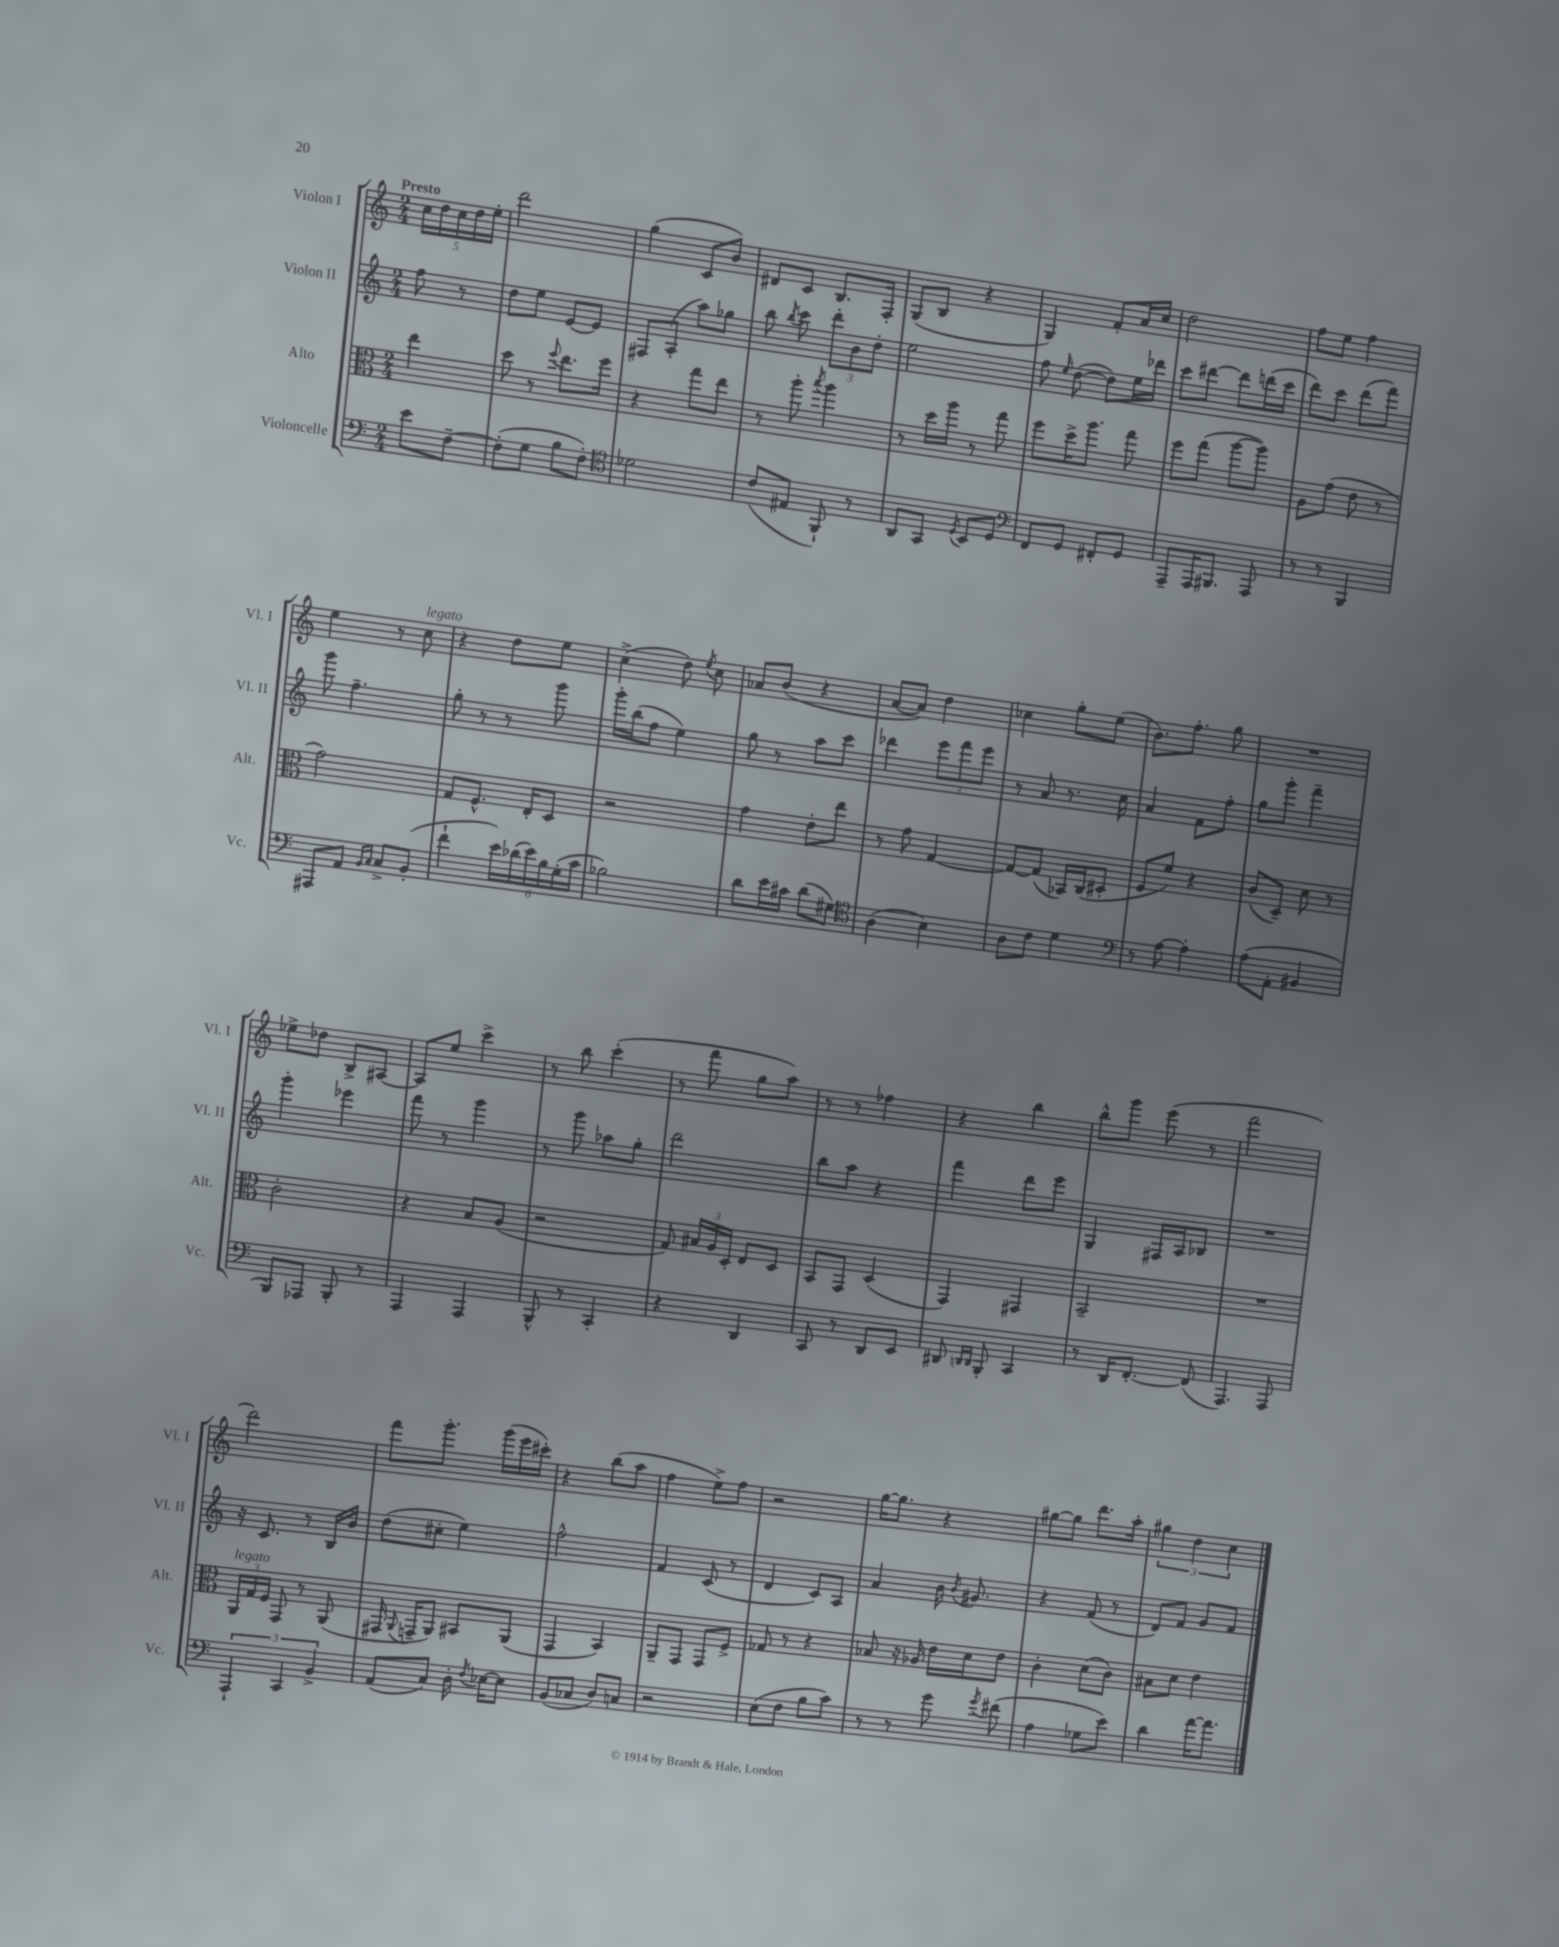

**kern	**kern	**kern	**kern
*staff4	*staff3	*staff2	*staff1
*clefF4	*clefC3	*clefG2	*clefG2
*k[]	*k[]	*k[]	*k[]
*M2/4	*M2/4	*M2/4	*M2/4
8e	4ee	8ff	20cc
.	.	.	20dd
.	.	.	20cc
[8F~	.	8r	.
.	.	.	20dd
.	.	.	20ee'
=	=	=	=
(8F']	8dd	8dd	2ddd
8G	8r	8ee	.
.	8qqff	.	.
8B	8.ee	[8e	.
8F')	.	8e]	.
.	16ff	.	.
=	=	=	=
*clefC4	*	*	*
2d-	4r	8F#	(4gg
.	.	(8A'	.
.	8gg	8aa)	8c
.	8ee	8gg-	8b)
=	=	=	=
(8c	8r	8bb	8d#
.	.	8qbb	.
8E#	8aa'	8ccc	8c
.	8qbb	.	.
8FF`)	4aa	12ddd'	8.B
.	.	12b	.
8r	.	.	.
.	.	12dd'	.
.	.	.	16F'
=	=	=	=
8AA	8r	2ee	(8G
8GG	16dd	.	8B
.	16aa	.	.
8qD	.	.	.
8BB	8r	.	4r
8D	8gg	.	.
=	=	=	=
*clefF4	*	*	*
8FF	8ff	8ff	4G)
.	.	16qqee	.
8GG	16dd^	([8dd	.
.	8.aa	.	.
8FF#'	.	8dd])	8f'
8GG	8gg	16ee	16a
.	.	16ddd-	16cc
=	=	=	=
8AAA~	8ff	8ccc	2dd
16AAA	(8gg	[8ddd#	.
8.BBB#	.	.	.
.	[8aa	8ddd#]	.
8AAA	8aa])	(16ddd	.
.	.	16ccc	.
=	=	=	=
8r	8A	8ddd)	8ff
8r	(8g	8ccc	8ee
4BBB	8e	(8ddd	4ff
.	8r	8fff)	.
=	=	=	=
8AAA#	2g)	8ggg	4ee
8AA	.	4.ff~	.
16qqBB	.	.	.
16qqC	.	.	.
8C^	.	.	8r
(8BB'	.	.	8cc
=	=	=	=
4f`	8G	8gg'	4r
.	8.F^^	8r	.
24e)	.	8r	8dd
(24d-	.	.	.
.	16E'	.	.
24e)	.	.	.
24B	8D	8ggg	8ee
(24G'	.	.	.
24c	.	.	.
=	=	=	=
2B-)	2r	16ggg'	(4cc^
.	.	(16bb	.
.	.	8ff	.
.	.	4ee)	8dd)
.	.	.	8qee
.	.	.	8cc
=	=	=	=
8d	4g	8gg	8a-
16e	.	8r	(8b
16c#	.	.	.
(8d	8e'	8aa	4r
8G#)	8ee	8ccc	.
=	=	=	=
*clefC4	*	*	*
(4A	8r	4ddd-	[8a
.	8g	.	8a])
4B)	[4G	12eee	4dd
.	.	12fff	.
.	.	12eee	.
=	=	=	=
8A	8G_	8r	4cc-
8c	(8G]	8a	.
4d	16BB-)	8.r	8gg'
.	(16C	.	.
.	8D#'	.	(8ee
.	.	16cc	.
=	=	=	=
*clefF4	*	*	*
8r	8F	4a	8.b)
[8A	8f)	.	.
.	.	.	8.ff'
4A']	4r	8f	.
.	.	8ff'	8gg
=	=	=	=
(8A	(8c	8gg	2r
8AA'	8D~)	8ggg'	.
4BB#	8d	4fff~	.
.	8r	.	.
=	=	=	=
8BBB)	2c'	4ggg'	8ee-^
8AAA-	.	.	8dd-
8BBB'	.	4eee-	8B^
8r	.	.	[8A#
=	=	=	=
4AAA	4r	8fff	8A#]
.	.	8r	8ee
4AAA	8B	4ggg	4ccc^
.	(8A	.	.
=	=	=	=
8BBB^^	2r	8r	8r
8r	.	8ggg	8bb
4CC'	.	8aa-	(4ccc'
.	.	8gg'	.
=	=	=	=
4r	8G)	2ddd	8r
.	24B#	.	8fff
.	24A	.	.
.	24D'	.	.
4DD	8E	.	8gg
.	8D	.	8aa)
=	=	=	=
8CC	8BB	8bb	8r
8r	8GG	8aa	8r
8DD	(4D	4r	4ff-
8EE	.	.	.
=	=	=	=
8DD#	4GG)	4fff	4r
16qqDD	.	.	.
16qqDD	.	.	.
8BBB'	.	.	.
4CC	4GG#	8ddd	4bb
.	.	8eee	.
=	=	=	=
8r	2BB~	4G	8bb^^
16DD	.	.	8ggg
[8.FF'	.	.	.
.	.	16F#	(8eee
.	.	16A	.
(8FF]	.	8B-	8r
=	=	=	=
4.AAA)	2r	2r	2fff
8AAA	.	.	.
=	=	=	=
6AAA`	24AA	16r	2ddd)
.	24G	.	.
.	.	8.c	.
.	24F	.	.
.	8GG	.	.
6CC	.	.	.
.	8r	8r	.
6BB^	.	.	.
.	(8AA	16B	.
.	.	16b	.
=	=	=	=
(8AA	16GG#	(8dd	8fff
.	8qqAA	.	.
.	16GG~	.	.
8C)	8AA)	8cc#'	8.ggg'
16D'	8BB#	4ee)	.
8qF	.	.	.
[16E-	.	.	(16ggg
8E-]	(8AA	.	16eee
.	.	.	16ccc#')
=	=	=	=
(8BB	4GG	2ff^^	4r
8C-	.	.	.
8D)	4BB)	.	(8bb
8C	.	.	8aa
=	=	=	=
2r	8AA~	4f	4ff
.	8GG	.	.
.	8GG	(8c	8ee^)
.	8F^	8r	8ff
=	=	=	=
(8E	8G-	4d	2r
8F	8r	.	.
8B	4r	8c)	.
8c)	.	8A	.
=	=	=	=
8r	8B-	4a	[16gg
.	.	.	8.gg]
8r	16r	.	.
.	16A-	.	.
8g	16e	16b	4r
.	.	8qb	.
.	16d	8.g#	.
8qg	.	.	.
(8f#	8e	.	.
=	=	=	=
4A	4c'	4r	[8gg#
.	.	.	8gg#]
8G-	(8d	(8f	8.ddd
8e)	8c)	8r	.
.	.	.	16aa'
=	=	=	=
4d	8B#	8d)	6gg#
.	8d	8f	.
.	.	.	6dd
[16a	4e	8g	.
8.a]	.	.	.
.	.	.	6cc
.	.	8f	.
==	==	==	==
*-	*-	*-	*-
